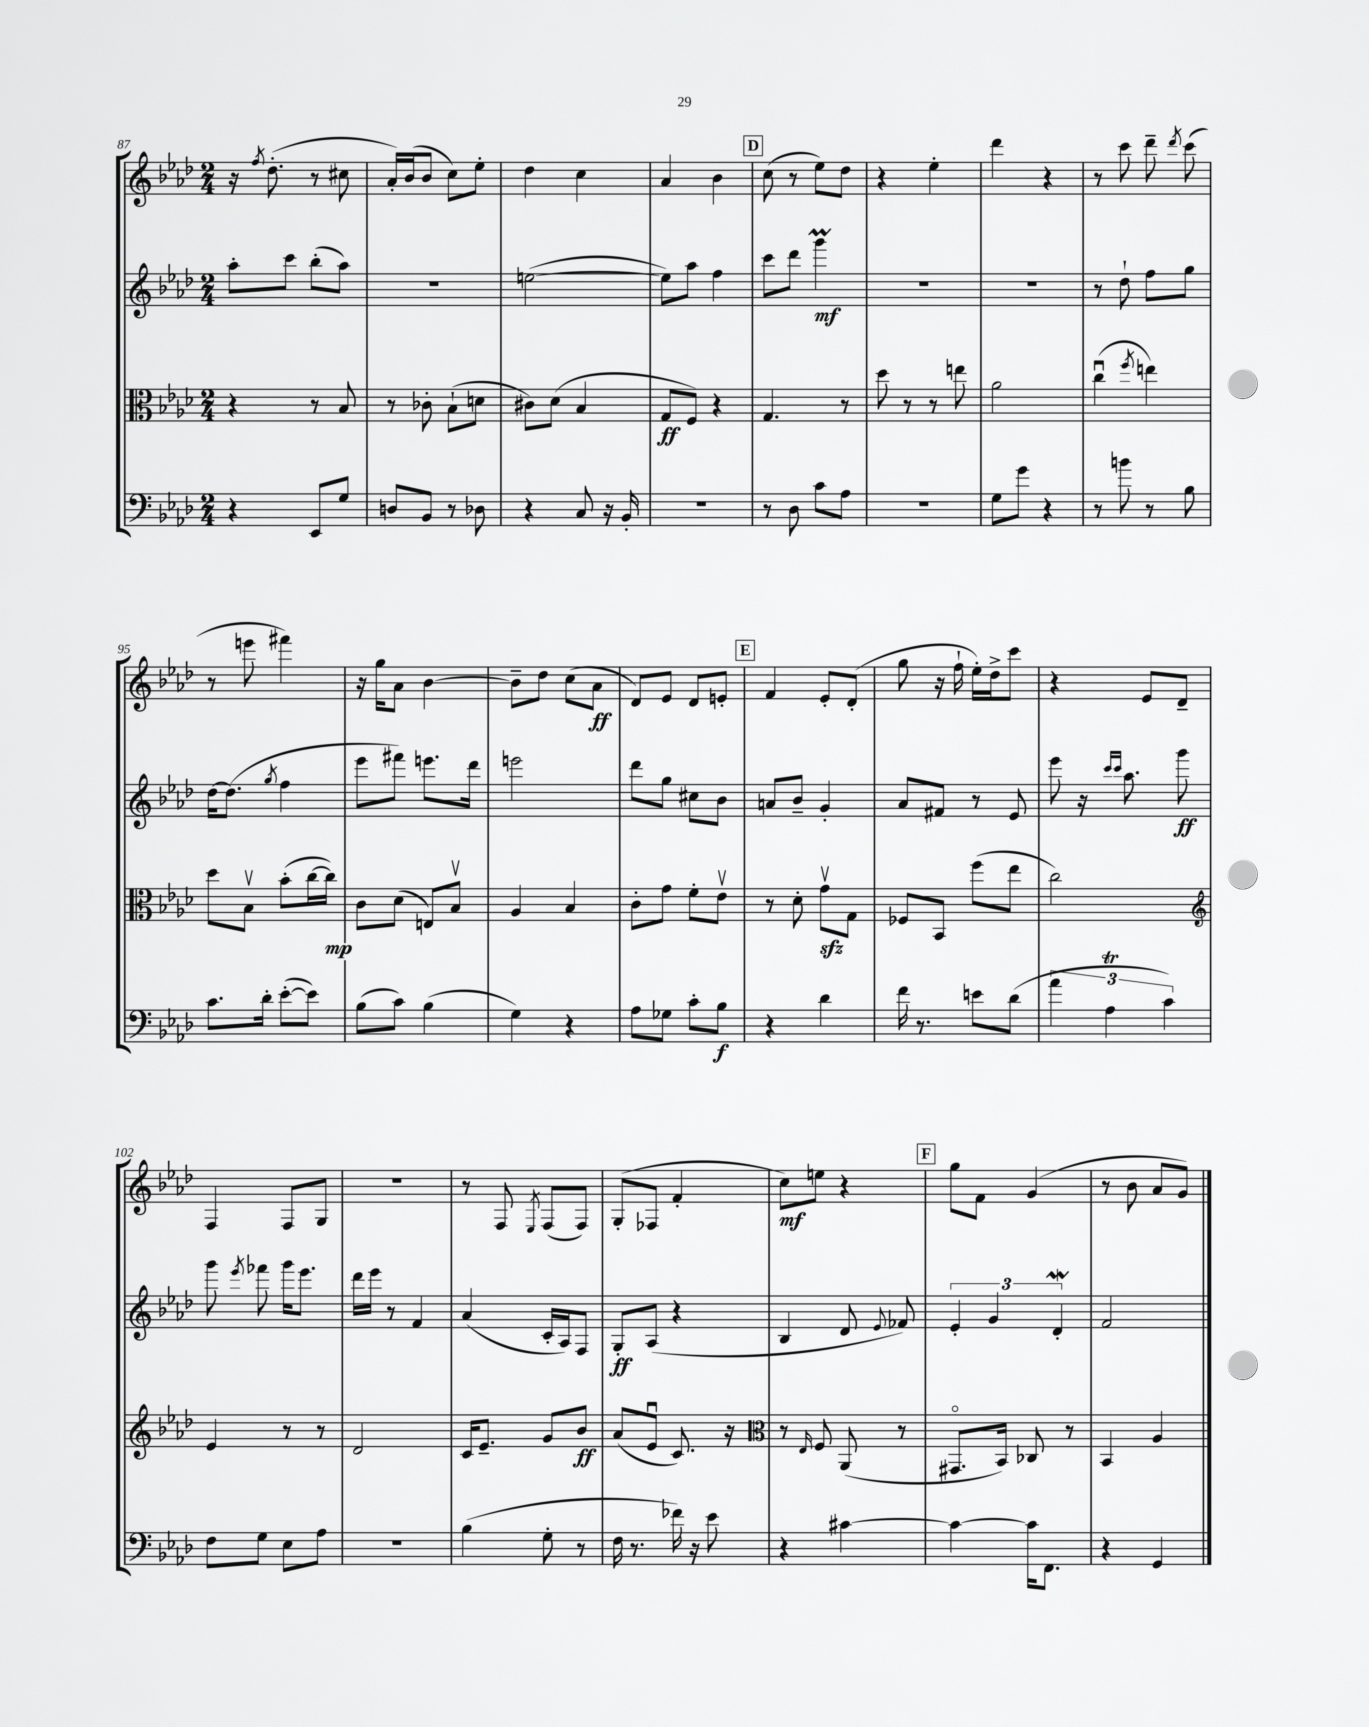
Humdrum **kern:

**kern	**dynam	**kern	**dynam	**kern	**dynam	**kern	**dynam
*part4	*part4	*part3	*part3	*part2	*part2	*part1	*part1
*staff4	*staff4	*staff3	*staff3	*staff2	*staff2	*staff1	*staff1
*clefF4	*	*clefC3	*	*clefG2	*	*clefG2	*
*k[b-e-a-d-]	*	*k[b-e-a-d-]	*	*k[b-e-a-d-]	*	*k[b-e-a-d-]	*
*M2/4	*	*M2/4	*	*M2/4	*	*M2/4	*
=87	=87	=87	=87	=87	=87	=87	=87
4r	.	4r	.	8aa-'\L	.	16r	.
.	.	.	.	.	.	8qff/	.
.	.	.	.	.	.	(8.dd-'\	.
.	.	.	.	8ccc\J	.	.	.
8EE-/L	.	8r	.	(8bb-'\L	.	8r	.
8G/J	.	8B-/	.	8aa-\J)	.	8cc#X\	.
=88	=88	=88	=88	=88	=88	=88	=88
8Dn/L	.	8r	.	2r	.	16a-'/LL)	.
.	.	.	.	.	.	(16b-/J	.
8BB-/J	.	8c-X'\	.	.	.	8b-/J	.
8r	.	(8B-`\L	.	.	.	8cc\L)	.
8D-X\	.	8dn\J	.	.	.	8ee-'\J	.
=89	=89	=89	=89	=89	=89	=89	=89
4r	.	8c#X\L)	.	([2een\	.	4dd-\	.
.	.	(8d-\J	.	.	.	.	.
8C/	.	4B-/	.	.	.	4cc\	.
16r	.	.	.	.	.	.	.
16BB-'/	.	.	.	.	.	.	.
=90	=90	=90	=90	=90	=90	=90	=90
2r	.	8G/L	ff	8ee\L])	.	4a-/	.
.	.	8F/J)	.	8aa-\J	.	.	.
.	.	4r	.	4ff\	.	4b-\	.
!!LO:REH:place=s1:t=D
=91	=91	=91	=91	=91	=91	=91	=91
8r	.	4.G/	.	8ccc\L	.	(8cc\	.
8D-\	.	.	.	8ddd-\J	.	8r	.
8c\L	.	.	.	4gggm\	mf	8ee-\L)	.
8A-\J	.	8r	.	.	.	8dd-\J	.
=92	=92	=92	=92	=92	=92	=92	=92
2r	.	8dd-\	.	2r	.	4r	.
.	.	8r	.	.	.	.	.
.	.	8r	.	.	.	4ee-'\	.
.	.	8een\	.	.	.	.	.
=93	=93	=93	=93	=93	=93	=93	=93
8G\L	.	2a-\	.	2r	.	4ddd-\	.
8g\J	.	.	.	.	.	.	.
4r	.	.	.	.	.	4r	.
=94	=94	=94	=94	=94	=94	=94	=94
8r	.	(4ccu\	.	8r	.	8r	.
8bn\	.	.	.	8dd-`\	.	8ccc\	.
.	.	8qff/	.	.	.	.	.
8r	.	4een\)	.	8ff\L	.	8ddd-~\	.
.	.	.	.	.	.	8qddd-/	.
8B-\	.	.	.	8gg\J	.	(8ccc\	.
!!LO:LB:g=z
=95	=95	=95	=95	=95	=95	=95	=95
8.c\L	.	8dd-\L	.	[16dd-\KL	.	8r	.
.	.	.	.	(8.dd-\J]	.	.	.
.	.	8B-v\J	.	.	.	8eeen\	.
16d-'\Jk	.	.	.	.	.	.	.
.	.	.	.	8qgg/	.	.	.
([8e-'\L	.	(8b-'\L	.	4ff\	.	4fff#X\)	.
8e-\J])	.	[16cc\L	.	.	.	.	.
.	.	16cc\JJ])	mp	.	.	.	.
=96	=96	=96	=96	=96	=96	=96	=96
(8B-\L	.	8c\L	.	8eee-\L	.	16r	.
.	.	.	.	.	.	16gg\KL	.
8c\J)	.	(8d-\J	.	8fff#X\J)	.	8a-\J	.
(4B-\	.	8En/L)	.	8.eeen\L	.	[4b-\	.
.	.	8B-v/J	.	.	.	.	.
.	.	.	.	16ddd-\Jk	.	.	.
=97	=97	=97	=97	=97	=97	=97	=97
4G\)	.	4A-/	.	2eeen\	.	8b-~\L]	.
.	.	.	.	.	.	8dd-\J	.
4r	.	4B-/	.	.	.	(8cc\L	.
.	.	.	.	.	.	8a-\J	ff
=98	=98	=98	=98	=98	=98	=98	=98
8A-\L	.	8c'\L	.	8ddd-\L	.	8d-/L)	.
8G-X\J	.	8g\J	.	8gg\J	.	8e-/J	.
8c'\L	.	8f'\L	.	8cc#X\L	.	8d-/L	.
8B-\J	f	8e-v\J	.	8b-\J	.	8en'/J	.
!!LO:REH:place=s1:t=E
=99	=99	=99	=99	=99	=99	=99	=99
4r	.	8r	.	8an/L	.	4f/	.
.	.	8d-'\	.	8b-~/J	.	.	.
4d-\	.	8gzzv\L	.	4g'/	.	8e-'/L	.
.	.	8G\J	.	.	.	(8d-'/J	.
=100	=100	=100	=100	=100	=100	=100	=100
16f\	.	8F-X/L	.	8a-/L	.	8gg\	.
8.r	.	.	.	.	.	.	.
.	.	8BB-/J	.	8f#X/J	.	16r	.
.	.	.	.	.	.	16ff`\	.
8en\L	.	(8ff\L	.	8r	.	16ee-'\LL)	.
.	.	.	.	.	.	16dd-^\J	.
(8d-\J	.	8ee-\J	.	8e-/	.	8ccc\J	.
=101	=101	=101	=101	=101	=101	=101	=101
6a-\	.	2cc\)	.	8eee-\	.	4r	.
.	.	.	.	16r	.	.	.
6A-T\	.	.	.	.	.	.	.
.	.	.	.	16qqccc/LL	.	.	.
.	.	.	.	16qqccc/JJ	.	.	.
.	.	.	.	8.aa-\	.	.	.
.	.	.	.	.	.	8e-/L	.
6c\)	.	.	.	.	.	.	.
.	.	.	.	8ggg\	ff	8d-~/J	.
!!LO:LB:g=z
=102	=102	=102	=102	=102	=102	=102	=102
*	*	*clefG2	*	*	*	*	*
8F\L	.	4e-/	.	8ggg\	.	4F/	.
.	.	.	.	8qeee-/	.	.	.
8G\J	.	.	.	8fff-X\	.	.	.
8E-\L	.	8r	.	16ggg\KL	.	8F/L	.
.	.	.	.	8.eee-\J	.	.	.
8A-\J	.	8r	.	.	.	8G/J	.
=103	=103	=103	=103	=103	=103	=103	=103
2r	.	2d-/	.	16ddd-\LL	.	2r	.
.	.	.	.	16eee-\JJ	.	.	.
.	.	.	.	8r	.	.	.
.	.	.	.	4f/	.	.	.
=104	=104	=104	=104	=104	=104	=104	=104
(4B-\	.	16c/KL	.	(4a-/	.	8r	.
.	.	8.e-~/J	.	.	.	.	.
.	.	.	.	.	.	8F/	.
.	.	.	.	.	.	8qE-/	.
8G'\	.	8g/L	.	16c'/LL	.	(8F/L	.
.	.	.	.	16A-/J)	.	.	.
8r	.	8b-/J	ff	8F/J	.	8F/J)	.
=105	=105	=105	=105	=105	=105	=105	=105
16F\	.	(8a-/L	.	8G'/L	ff	(8G'/L	.
8.r	.	.	.	.	.	.	.
.	.	8e-u/J	.	(8A-/J	.	8F-X/J	.
16f-X\)	.	8.c/)	.	4r	.	4f'/	.
16r	.	.	.	.	.	.	.
8e-\	.	.	.	.	.	.	.
.	.	16r	.	.	.	.	.
=106	=106	=106	=106	=106	=106	=106	=106
*	*	*clefC3	*	*	*	*	*
4r	.	8r	.	4B-/	.	8cc\L)	mf
.	.	16qqE-/	.	.	.	.	.
.	.	8F/	.	.	.	8een\J	.
[4c#X\	.	(8AA-/	.	8d-/	.	4r	.
.	.	.	.	8qqe-/	.	.	.
.	.	8r	.	8f-X/)	.	.	.
!!LO:REH:place=s1:t=F
=107	=107	=107	=107	=107	=107	=107	=107
4c#\_	.	8.GG#X/L	.	6e-'/	.	8gg\L	.
.	.	.	.	.	.	8f\J	.
.	.	.	.	6g/	.	.	.
.	.	16BB-/Jk)	.	.	.	.	.
16c#\KL]	.	8C-X/	.	.	.	(4g/	.
8.FF\J	.	.	.	.	.	.	.
.	.	.	.	6d-w'/	.	.	.
.	.	8r	.	.	.	.	.
=108	=108	=108	=108	=108	=108	=108	=108
4r	.	4BB-/	.	2f/	.	8r	.
.	.	.	.	.	.	8b-\	.
4GG/	.	4A-/	.	.	.	8a-/L	.
.	.	.	.	.	.	8g/J)	.
==	==	==	==	==	==	==	==
*-	*-	*-	*-	*-	*-	*-	*-
